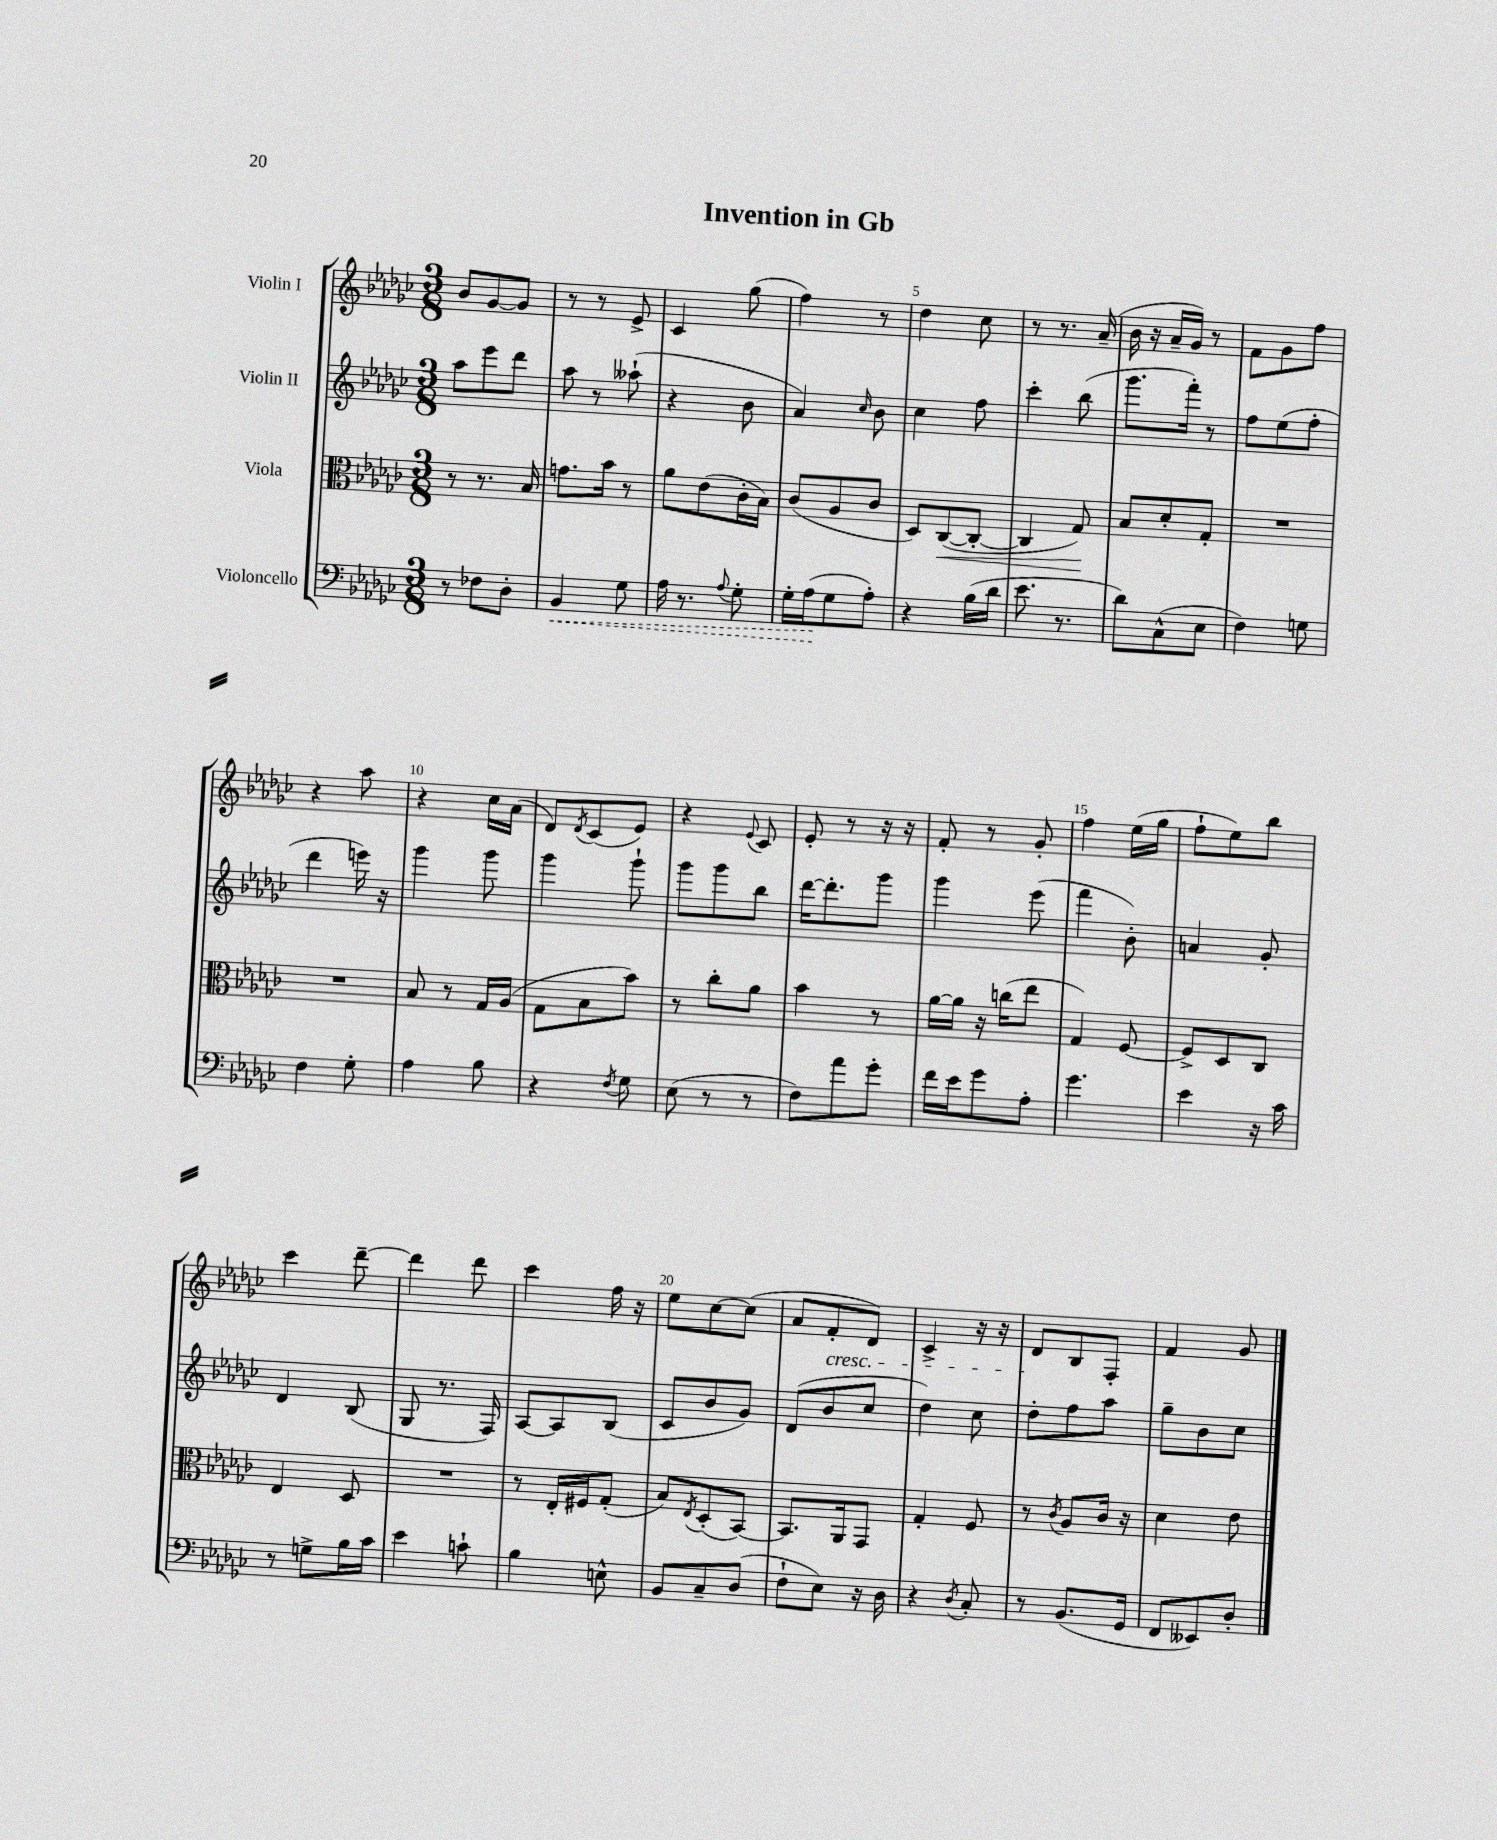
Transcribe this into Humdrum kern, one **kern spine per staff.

**kern	**kern	**kern	**kern
*staff4	*staff3	*staff2	*staff1
*clefF4	*clefC3	*clefG2	*clefG2
*k[b-e-a-d-g-c-]	*k[b-e-a-d-g-c-]	*k[b-e-a-d-g-c-]	*k[b-e-a-d-g-c-]
*M3/8	*M3/8	*M3/8	*M3/8
8r	8r	8aa-	8b-
8F-	8.r	8eee-	[8g-
8D-'	.	8ddd-	8g-]
.	16B-	.	.
=	=	=	=
4BB-	8.g	8aa-	8r
.	.	8r	8r
.	16b-	.	.
8G-	8r	(8aa--`	8e-^
=	=	=	=
16A-	8a-	4r	4c-
8.r	.	.	.
.	(8e-	.	.
8qqA-	.	.	.
8G-'	16c-'	8b-	(8gg-
.	16B-)	.	.
=	=	=	=
16G-'	(8c-	4a-)	4ff)
(16A-	.	.	.
8G-	8A-	.	.
.	.	16qqcc-	.
8A-')	8c-	8b-	8r
=	=	=	=
4r	8D-)	4cc-	4dd-
.	([8C-	.	.
(16B-	8C-'_	8ff	8cc-
16d-	.	.	.
=	=	=	=
8.e-	4C-]	4ccc-'	8r
.	.	.	8.r
8.r	.	.	.
.	8G-)	(8bb-	.
.	.	.	(16a-~
=	=	=	=
8d-)	8B-	8.ggg-	16b-
.	.	.	16r
(8C-^^	8d-'	.	16a-~
.	.	16fff')	16g-)
8E-	8G-'	8r	8r
=	=	=	=
4F)	4.r	8ff	8f
.	.	(8ee-	8g-
8G	.	8ff'	8ff
=	=	=	=
4F	4.r	4ddd-	4r
8G-'	.	16eee)	8aa-
.	.	16r	.
=	=	=	=
4A-	8B-	4ggg-	4r
.	8r	.	.
8B-	16G-	8ggg-	16cc-
.	(16A-	.	(16a-
=	=	=	=
4r	8G-	4ggg-	8d-)
.	.	.	8qd-
.	8B-	.	(8c-
8qF	.	.	.
8G-	8b-)	8ggg-`	8e-)
=	=	=	=
(8E-	8r	8ggg-	4r
8r	8cc-'	8ggg-	.
.	.	.	8qqe-
8r	8a-	8bb-	8c-
=	=	=	=
8F)	4b-	[16ddd-	8e-'
.	.	8.ddd-']	.
8a-	.	.	8r
8g-'	8r	8ggg-	16r
.	.	.	16r
=	=	=	=
16f	[16a-	4ggg-	8f'
16e-	16a-]	.	.
8g-	16r	.	8r
.	(16cc	.	.
8A-'	8ee-	(8eee-	8g-'
=	=	=	=
4.g-	4G-)	4fff	4ff
.	[8F	8b-')	(16ee-
.	.	.	16gg-
=	=	=	=
4e-	8F^]	4a	8ff`
.	8D-	.	8ee-)
16r	8C-	8g-'	8bb-
16c-	.	.	.
=	=	=	=
8r	4E-	4d-	4ccc-
8G^	.	.	.
16B-	8D-	(8B-	[8ddd-~
16c-	.	.	.
=	=	=	=
4e-	4.r	8G-	4ddd-]
.	.	8.r	.
8c`	.	.	8ddd-
.	.	16F)	.
=	=	=	=
4B-	8r	[8A-	4ccc-
.	16E-'	8A-]	.
.	16F#	.	.
8E^^	(8G-'	(8B-	16ff
.	.	.	16r
=	=	=	=
8BB-	8B-)	8c-	8ee-
.	8qE-	.	.
8C-~	(8D-'	8b-	[8cc-
(8D-	[8BB-)	8g-)	(8cc-]
=	=	=	=
8F`	8.BB-]	(8d-	8a-
8E-)	.	8b-	8f'
.	16AA-	.	.
16r	8GG-	8cc-	8d-)
16D-	.	.	.
=	=	=	=
4r	4G-'	4dd-)	4c-^
8qD-	.	.	.
8C-'	8F	8cc-	16r
.	.	.	16r
=	=	=	=
8r	8r	8dd-'	8d-
.	8qc-	.	.
(8.BB-	8A-	8ff	8B-
.	16c-	8aa-	8F'
16GG-	16r	.	.
=	=	=	=
8FF	4d-	8gg-~	4f
8EE--)	.	8b-	.
8D-'	8e-	8cc-	8g-
==	==	==	==
*-	*-	*-	*-
